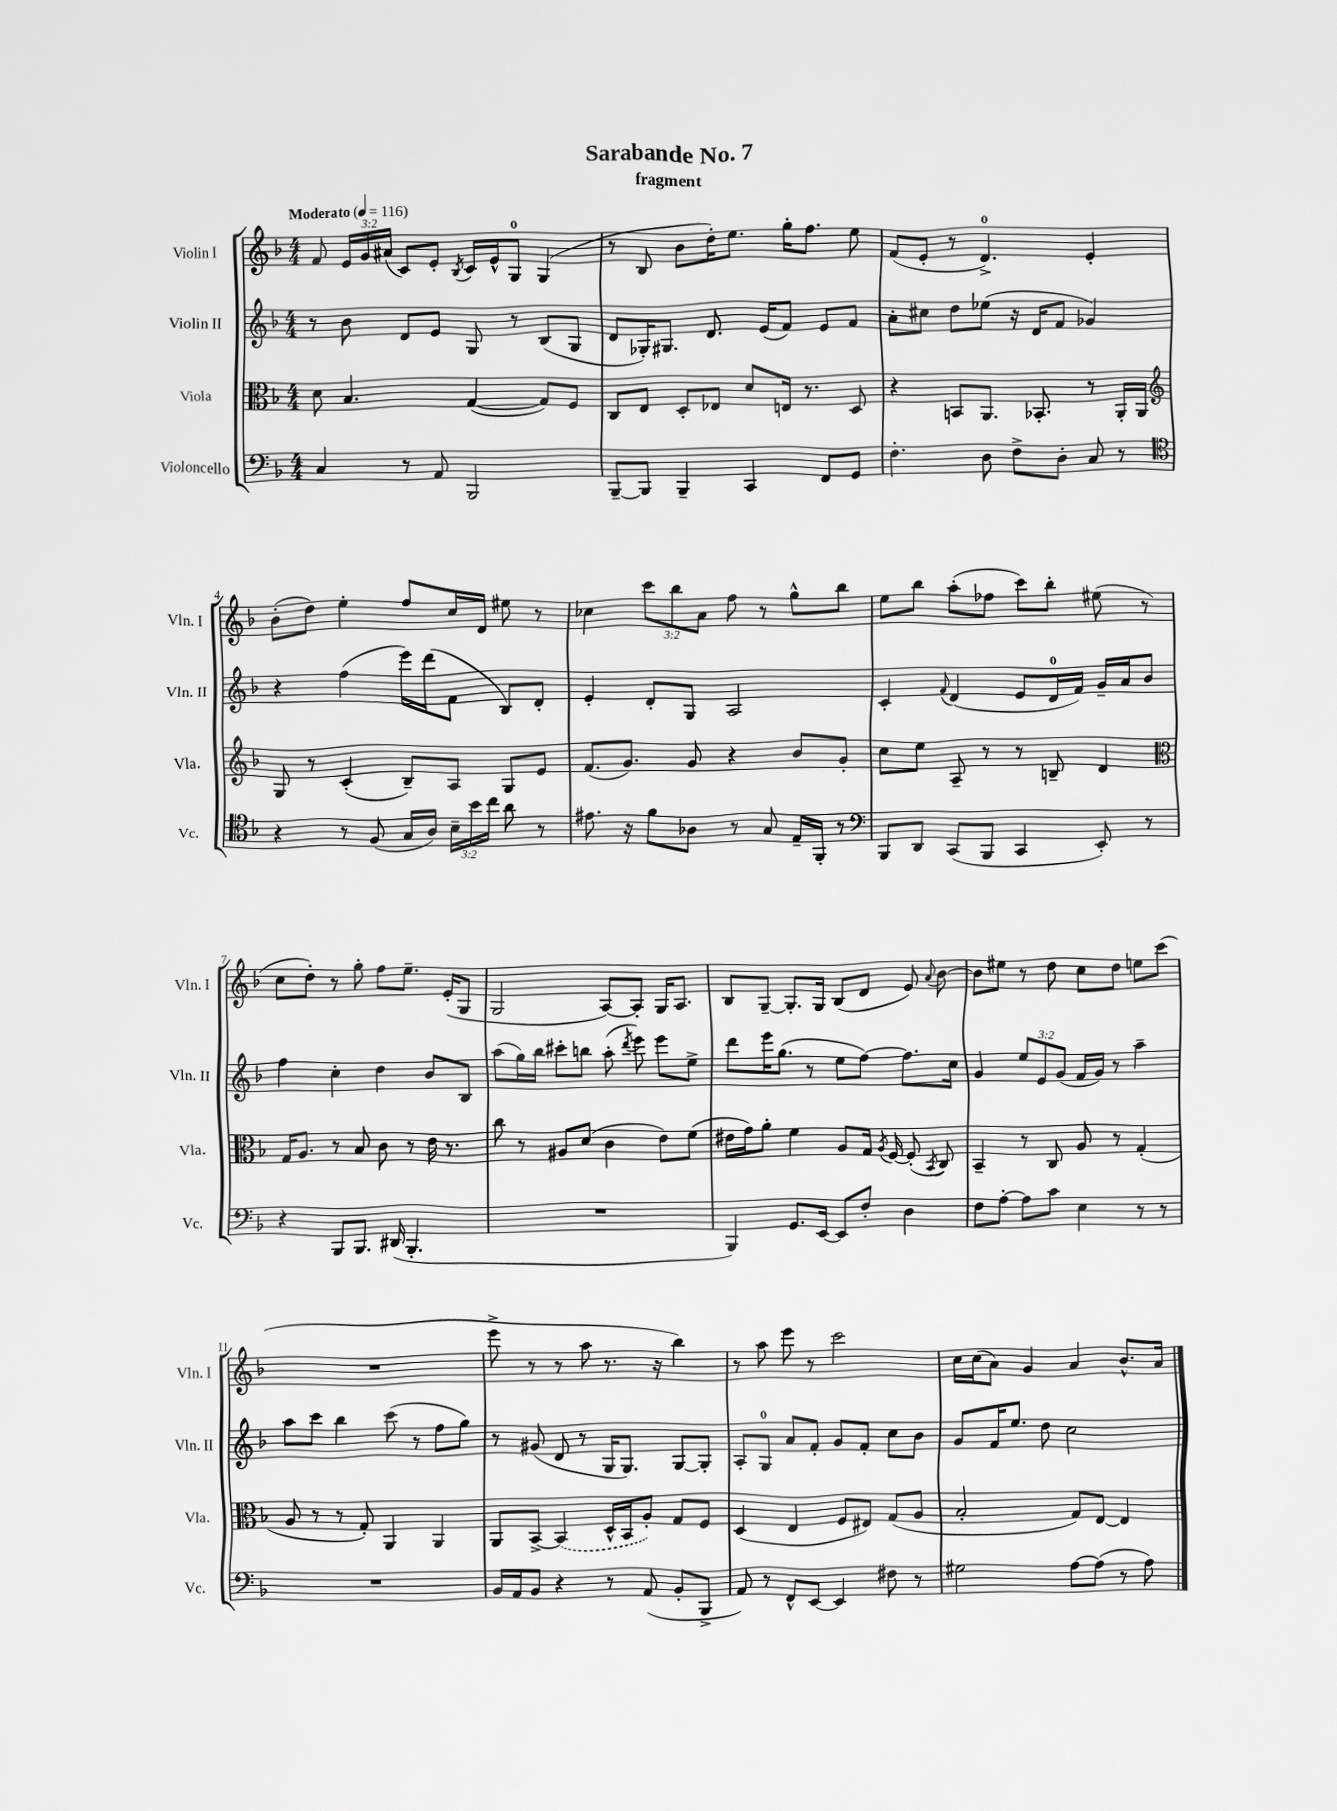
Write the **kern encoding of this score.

**kern	**kern	**kern	**kern
*part4	*part3	*part2	*part1
*staff4	*staff3	*staff2	*staff1
*I"Violoncello	*I"Viola	*I"Violin II	*I"Violin I
*I'Vc.	*I'Vla.	*I'Vln. II	*I'Vln. I
*clefF4	*clefC3	*clefG2	*clefG2
*k[b-]	*k[b-]	*k[b-]	*k[b-]
*M4/4	*M4/4	*M4/4	*M4/4
*MM116	*MM116	*MM116	*MM116
=1	=1	=1	=1
!	!	!	!LO:TX:a:B:t=Moderato
4C/	8d\	8r	8f/
.	4.B-/	8b-\	24e/LL
.	.	.	24g/
.	.	.	(24a#X/JJ
8r	.	8d/L	8c/L)
8AA/	.	8e/J	8e'/J
.	.	.	8qB-/
2BBB-/	([4G/	8G/	16c/LL
.	.	.	16e^^/J
.	.	8r	8G/J
.	8G/L])	(8B-/L	(4G/
.	8F/J	8G/J	.
=2	=2	=2	=2
[8BBB-~/L	8C/L	8d/L	8r
8BBB-/J]	8E/J	16G-X'/K)	8B-/
.	.	8.G#X/J	.
4BBB-~/	8D'/L	.	8b-\L
.	8E-X/J	8.d/	16dd'\K)
.	.	.	8.ee\J
4CC/	8d/L	.	.
.	.	(16e/KL	.
.	16En/Jk	8f/J)	16gg'\KL
.	8.r	.	8.ff\J
8FF/L	.	8e/L	.
8GG/J	8D/	8f/J	8ee\
=3	=3	=3	=3
4.F'\	4r	8a'\L	(8f/L
.	.	8cc#X\J	8e'/J
.	8BBn/L	8dd\L	8r
8D\	8.AA/J	(8ee-X\J	4.d^/)
8F^\L	.	16r	.
.	8.BB-X'/	16d/KL	.
8D'\J	.	8f/J	.
8C/	8r	4g-X/)	4e'/
8r	16AA'/LL	.	.
.	16AA/JJ	.	.
!!LO:LB:g=z
=4	=4	=4	=4
*clefC4	*clefG2	*	*
4r	8G/	4r	(8b-'\L
.	8r	.	8dd\J)
8r	(4c'/	(4ff\	4ee'\
(8F/	.	.	.
16G/LL	8B-~/L)	16eee\LL)	8ff/L
16A/JJ)	.	(16ddd\J	.
24B-~\LL	8A/J	8f\J	16cc/L
24b-\	.	.	.
.	.	.	16d/JJ
24cc\JJ	.	.	.
8a\	8G/L	8B-/L)	8ee#X\
8r	8e/J	8d'/J	8r
=5	=5	=5	=5
8.e#X\	(8.f/L	4e'/	4cc-X\
16r	8.g/J)	.	.
8f\L	.	8d'/L	12ccc\L
.	.	.	12bb-\
8A-X\J	8g/	8G/J	.
.	.	.	12a\J
8r	4r	2A/	8ff\
8G/	.	.	8r
16E~/LL	8b-/L	.	8gg^^\L
16FF'/JJ	.	.	.
8r	8g'/J	.	8bb-\J
=6	=6	=6	=6
*clefF4	*	*	*
8BBB-/L	8cc\L	4c'/	8ee\L
8DD/J	8ee\J	.	8bb-\J
.	.	8qqf/	.
(8CC/L	8A~/	(4d/	(8aa'\L
8BBB-/J	8r	.	8ff-X\J
4CC/	8r	8e/L	8ccc\L)
.	8Bn~/	16d/L	8bb-'\J
.	.	16f/JJ)	.
8EE'/)	4d/	16g~/LL	(8ee#X\
.	.	16a/J	.
8r	.	8b-/J	8r
!!LO:LB:g=z
=7	=7	=7	=7
*	*clefC3	*	*
4r	16G/KL	4ff\	8cc\L
.	8.A/J	.	.
.	.	.	8dd'\J)
8BBB-/L	8r	4cc'\	8r
8.BBB-/J	8B-/	.	8gg'\
.	8c\	4dd\	8ff\L
(16DD#X/	.	.	.
4.BBB-'/	8r	.	8.ee~\J
.	16e\	8b-/L	.
.	8.r	.	(16e'/KL
.	.	8B-/J	8G/J
=8	=8	=8	=8
1r	8cc\	(8aa\L	2G/
.	8r	16gg\L)	.
.	.	16bb-\JJ	.
.	8A#X/L	8ccc#X'\L	.
.	(8d/J	8bbn\J	.
.	4c\	(8aa'\	[8A/L)
.	.	8qddd/	.
.	.	8eee\)	8A'/J]
.	8e\L)	8eee\L	16G/KL
.	.	.	8.A/J
.	(8f\J	8ee^\J	.
=9	=9	=9	=9
4BBB-/)	16e#X\LL	8ddd\L	8B-/L
.	16g\J)	.	.
.	8a'\J	16eee\K	[8G~/J
.	.	(8.gg\J	.
8.GG/L	4f\	.	8.G'/L]
.	.	8r	.
[16EE/Jk	.	.	16G/Jk
8EE/L]	8A/L	8ee\L	(8B-/L
8F'/J	16G/Jk	[8ff\J)	8d/J
.	8qA/	.	.
.	[16F/	.	.
4D\	(8F'/]	8.ff\L]	8e/)
.	8qBB-/	.	8qqa/
.	8C/)	.	[8b-\
.	.	16cc\Jk	.
=10	=10	=10	=10
8F\L	4BB-~/	4g/	8b-\L]
[8A'\J	.	.	8ee#X\J
8A\L]	8r	12ee/L	8r
.	.	12e/	.
8c\J	8C/	.	8dd\
.	.	(12g/J	.
4E\	8A/	16f/LL	8cc\L
.	.	16g/JJ)	.
.	8r	8r	8dd\J
8r	(4G'/	4aa~\	8een\L
8r	.	.	(8ccc\J
!!LO:LB:g=z
=11	=11	=11	=11
1r	8A/	8aa\L	1r
.	8r	8ccc\J	.
.	8r	4bb-\	.
.	8G'/)	.	.
.	4AA/	(8ccc\	.
.	.	8r	.
.	4AA/	8ff\L	.
.	.	8gg\J)	.
=12	=12	=12	=12
16BB-/LL	8AA/L	8r	8eee^\
16AA/J	.	.	.
8BB-/J	[8BB-^/J	(8g#X/	8r
4r	(4BB-/]	8d/	8r
.	.	8r	8aa\
8r	16D^^/LL	16G/KL	8.r
.	16BB-/J	8.G/J)	.
(8AA/	8A'/J)	.	.
.	.	.	16r
8BB-'/L	8G/L	[8G/L	4bb-\)
8BBB-^/J	8F/J	8G'/J]	.
=13	=13	=13	=13
8AA/)	(4D/	8A'/L	8r
8r	.	8G/J	8aa\
8FF^^/L	4E/	8a/L	8eee\
[8EE/J	.	8f'/J	8r
4EE/]	8F/L	8g/L	2ccc\
.	8E#X/J)	8f'/J	.
8F#X\	(8G/L	8cc\L	.
8r	8A/J	8b-\J	.
=14	=14	=14	=14
2G#X\	2B-'/	8g/L	16cc\LL
.	.	.	(16cc\J
.	.	16f/K	8a\J)
.	.	8.ee/J	.
.	.	.	4g/
.	.	8dd\	.
[8A\L	8G/L)	2cc\	4a/
(8A\J]	[8E/J	.	.
8r	4E/]	.	8.b-^^/L
8A\)	.	.	.
.	.	.	16a/Jk
==	==	==	==
*-	*-	*-	*-
